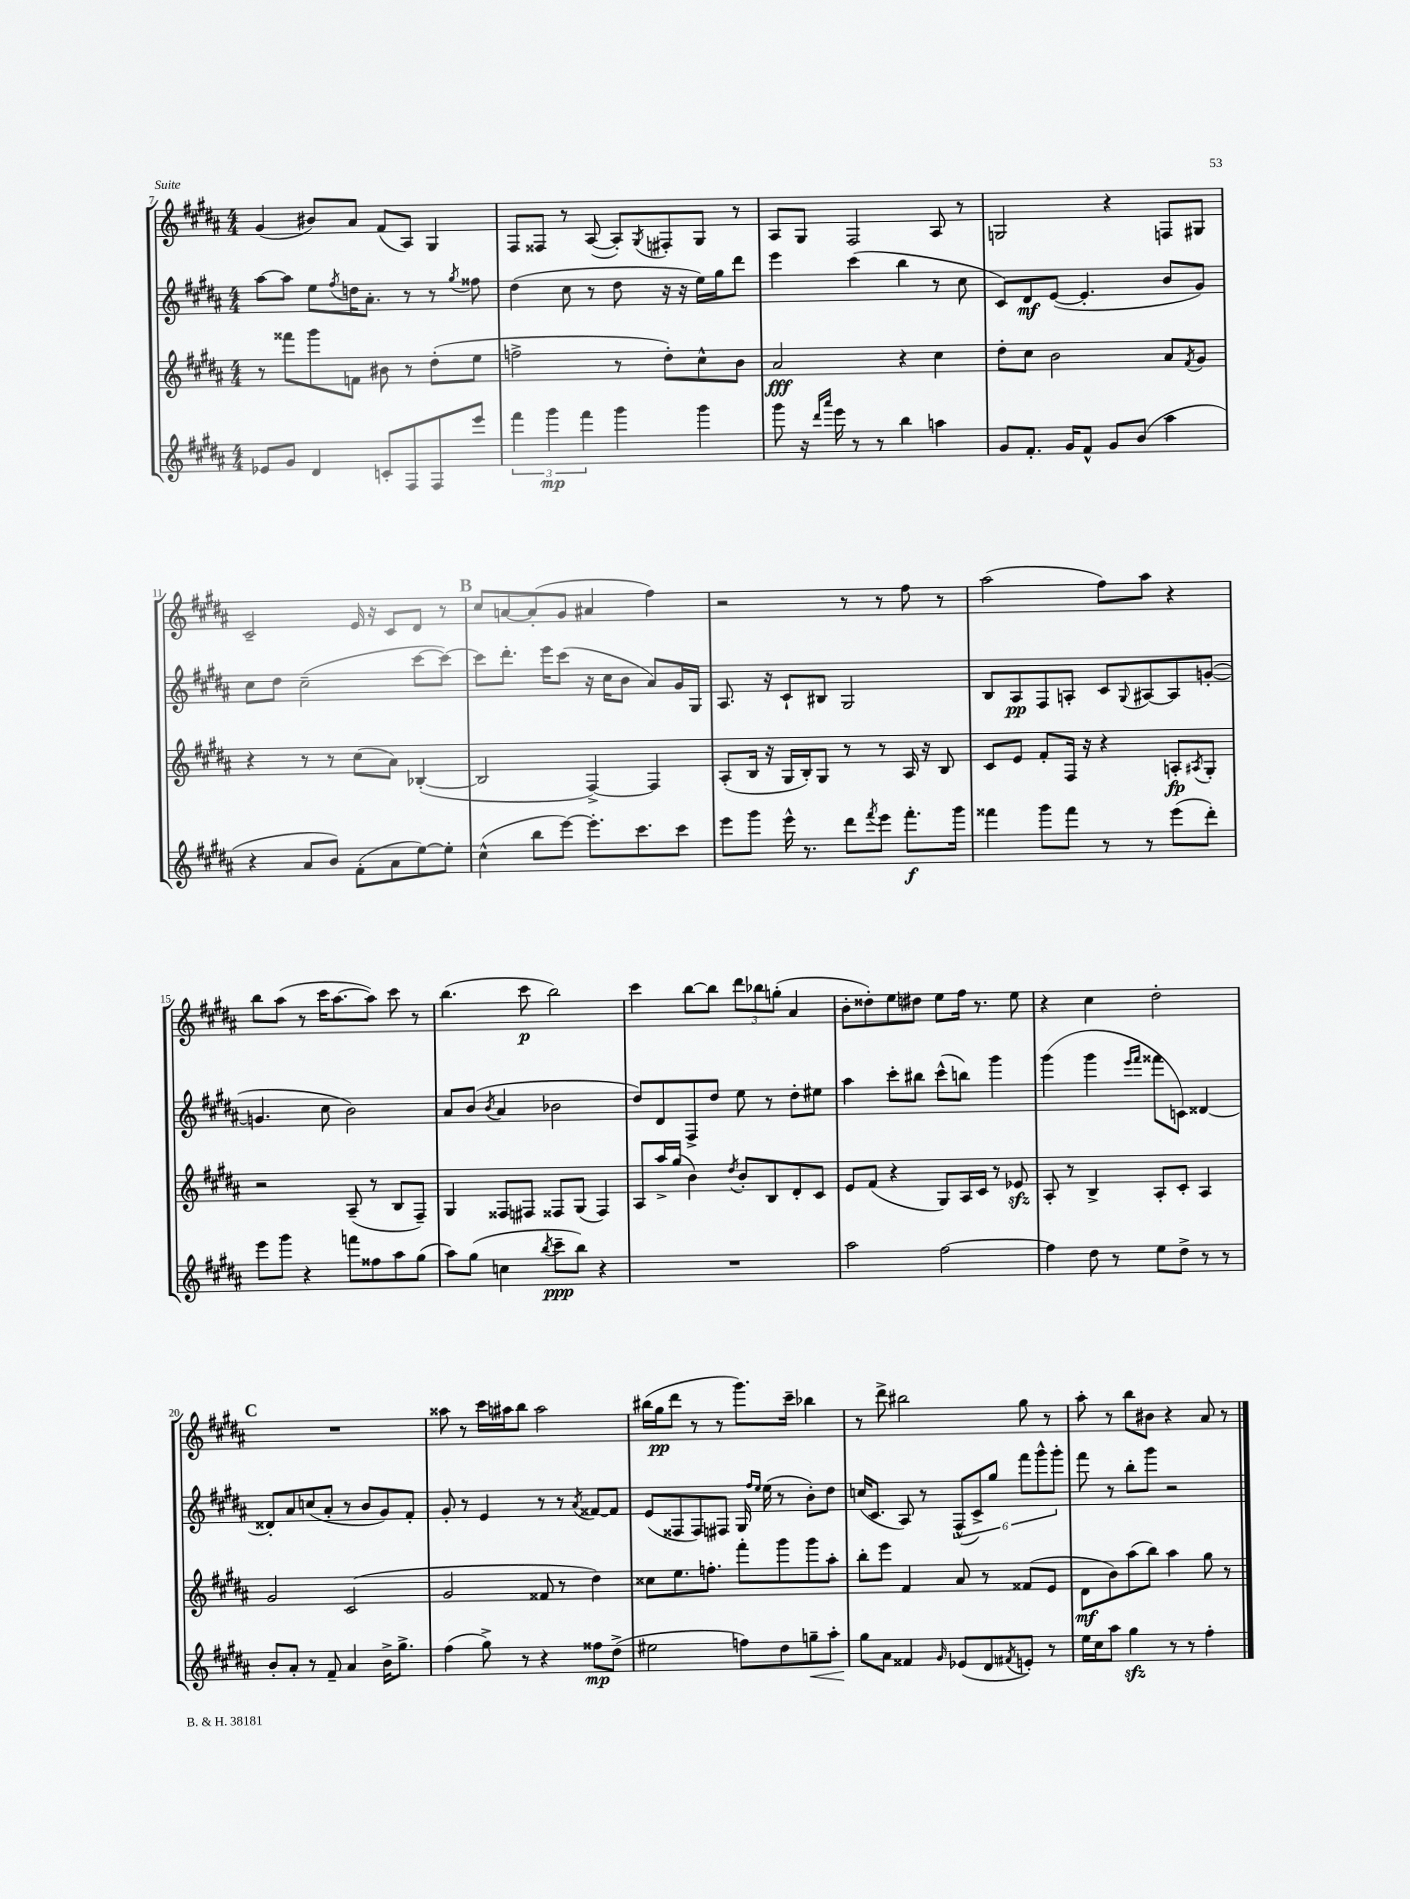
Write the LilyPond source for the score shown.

<<
\new StaffGroup <<
\new Staff = "s0" {
    \clef treble \key b \major \numericTimeSignature \time 4/4
    gis'4( bis'8) ais'8 fis'8( ais8) gis4 |
    fis8 fisis8 r8 ais8~( ais8-.) \acciaccatura { gis8 } fis8-. gis8 r8 |
    ais8 gis8 fis2 ais8 r8 |
    g2 r4 f8 gis8 |
    cis'2-- e'16 r16 cis'8 dis'8 r8 |
    \mark \markup { \bold "B" } cis''8 a'8~ a'8-.( gis'8 ais'4 fis''4) |
    r2 r8 r8 fis''8 r8 |
    ais''2( fis''8) ais''8 r4 |
    b''8 ais''8( r8 cis'''16 ais''8.~ ais''8) cis'''8 r8 |
    b''4.( cis'''8\p b''2) |
    cis'''4 b''8~ b''8 \tuplet 3/2 { dis'''8 bes''8 g''8-.( } ais'4 |
    b'8-. disis''8-.) e''8 dis''8 e''8 fis''16 r8. e''8 |
    r4 cis''4 dis''2-. |
    \mark \markup { \bold "C" } R1 |
    aisis''8 r8 cis'''16 ais''16 b''8 ais''2 |
    bis''16( gis''16\pp dis'''8 r8 r8 gis'''8.) cis'''16-- bes''4 |
    r8 dis'''8-> bis''2 gis''8 r8 |
    ais''8-. r8 b''8 bis'8 r4 ais'8 r8 \bar "|." |
}
\new Staff = "s1" {
    \clef treble \key b \major \numericTimeSignature \time 4/4
    ais''8~ ais''8 e''8 \acciaccatura { fis''8 } d''16 ais'8.-. r8 r8 \acciaccatura { gis''8 } fisis''8 |
    dis''4( cis''8 r8 dis''8 r16 r16 e''16) gis''16 dis'''8 |
    e'''4 cis'''4( b''4 r8 cis''8 |
    cis'8) dis'8\mf e'8~( e'4.-. b'8 gis'8) |
    cis''8 dis''8 cis''2--( cis'''8~ cis'''8~) |
    \mark \markup { \bold "B" } cis'''8 dis'''8.-. e'''16 cis'''8( r16 cis''16 b'8 ais'8) gis'16 gis16 |
    ais8. r16 cis'8-! bis8 gis2 |
    b8 ais8\pp fis8 a8-. cis'8 \appoggiatura { gis8 } ais8~ ais8 g'8~-.( |
    g'4. cis''8 b'2) |
    ais'8 b'8( \acciaccatura { b'8 } ais'4 bes'2 |
    dis''8) dis'8 fis8-> dis''8 e''8 r8 dis''8-. eis''8 |
    ais''4 cis'''8-. bis''8 cis'''8-^( b''8) gis'''4 |
    gis'''4( gis'''4 \grace { e'''16 fis'''16 } fisis'''8 c'8) disis'4~ |
    \mark \markup { \bold "C" } disis'8-. ais'8 c''8( ais'8-. r8 b'8 gis'8) fis'8-. |
    gis'8-. r8 e'4 r8 r8 \acciaccatura { ais'8 } fisis'8~ fisis'8 |
    e'8( fisis8 fisis8) fis8 gis16 \grace { fis''16 e''16 } e''16( r8 b'8-.) dis''8 |
    c''16( cis'8. ais8) r8 \tuplet 6/4 { fis8-^( cis'8->) gis''8 fis'''8 gis'''8-^ gis'''8-. } |
    fis'''8 r8 b''8-. gis'''8 r2 \bar "|." |
}
\new Staff = "s2" {
    \clef treble \key b \major \numericTimeSignature \time 4/4
    r8 fisis'''8 gis'''8 f'8 bis'8 r8 dis''8-.( e''8 |
    f''2-> r8 dis''8-.) cis''8-^ b'8 |
    ais'2\fff r4 cis''4 |
    dis''8-. cis''8 b'2 ais'8 \acciaccatura { fis'8 } gis'8 |
    r4 r8 r8 cis''8( ais'8) bes4~-.( |
    \mark \markup { \bold "B" } bes2 fis4~->) fis4 |
    ais8-.( b16 r16 gis16 b16-.) gis8 r8 r8 ais16 r16 b8 |
    cis'8 e'8 fis'8-. fis16 r16 r4 a8-.\fp \acciaccatura { ais8 } gis8-. |
    r2 ais8--( r8 b8 fis8--) |
    gis4 fisis8 fis8 fisis8 gis8( fisis4) |
    ais8 ais''16-> gis''16( b'4) \acciaccatura { dis''8 } b'8-. b8 dis'8-. cis'8 |
    e'8 fis'8( r4 gis8) ais16 cis'16 r8 ees'8\sfz |
    ais8-. r8 b4-> ais8-. cis'8-. ais4 |
    \mark \markup { \bold "C" } gis'2 cis'2( |
    gis'2 fisis'8 r8 dis''4) |
    cisis''8 e''8. f''8.-. fis'''8-. gis'''8 gis'''8 ais''8-. |
    b''8-. e'''8 fis'4 ais'8 r8 fisis'8( e'8 |
    dis'8\mf b'8) ais''8( b''8) ais''4 gis''8 r8 \bar "|." |
}
\new Staff = "s3" {
    \clef treble \key b \major \numericTimeSignature \time 4/4
    ees'8 gis'8 dis'4 c'8-. fis8 fis8 e'''8 |
    \tuplet 3/2 { fis'''4 gis'''4\mp fis'''4 } gis'''4 gis'''4 |
    gis'''8 r16 \grace { dis'''16 ais'''16 } e'''16 r8 r8 b''4 a''4 |
    gis'8 fis'8.-. gis'16 fis'8-^ gis'8 b'8( ais''4 |
    r4 ais'8 b'8) fis'8-.( ais'8 e''8~) e''8-. |
    \mark \markup { \bold "B" } cis''4-^( b''8 e'''8~) e'''8.-. cis'''8. cis'''8 |
    e'''8 gis'''8 e'''16-^ r8. dis'''8 \acciaccatura { fis'''8 } e'''8 fis'''8.-.\f gis'''16 |
    fisis'''4 gis'''8 fisis'''8 r8 r8 e'''8( dis'''8-.) |
    e'''8 gis'''8 r4 f'''8 fisis''8 ais''8 gis''8( |
    ais''8) gis''8( c''4 \acciaccatura { b''8 } cis'''8--\ppp b''8) r4 |
    R1 |
    ais''2 fis''2~ |
    fis''4 dis''8 r8 e''8 dis''8-> r8 r8 |
    \mark \markup { \bold "C" } b'8-. ais'8-. r8 fis'8-- ais'4 b'16-> gis''8.-> |
    fis''4( gis''8->) r8 r4 fisis''8\mp dis''8->( |
    eis''2 f''8) dis''8 g''8--\< ais''8-. |
    gis''8\! ais'8 fisis'4 \grace { gis'16 } ees'8( dis'8 \acciaccatura { fis'8 } e'8-.) r8 |
    e''16 cis''16 ais''8 gis''4\sfz r8 r8 fis''4-. \bar "|." |
}
>>
>>
\layout { \context { \Score currentBarNumber = #7 } }
